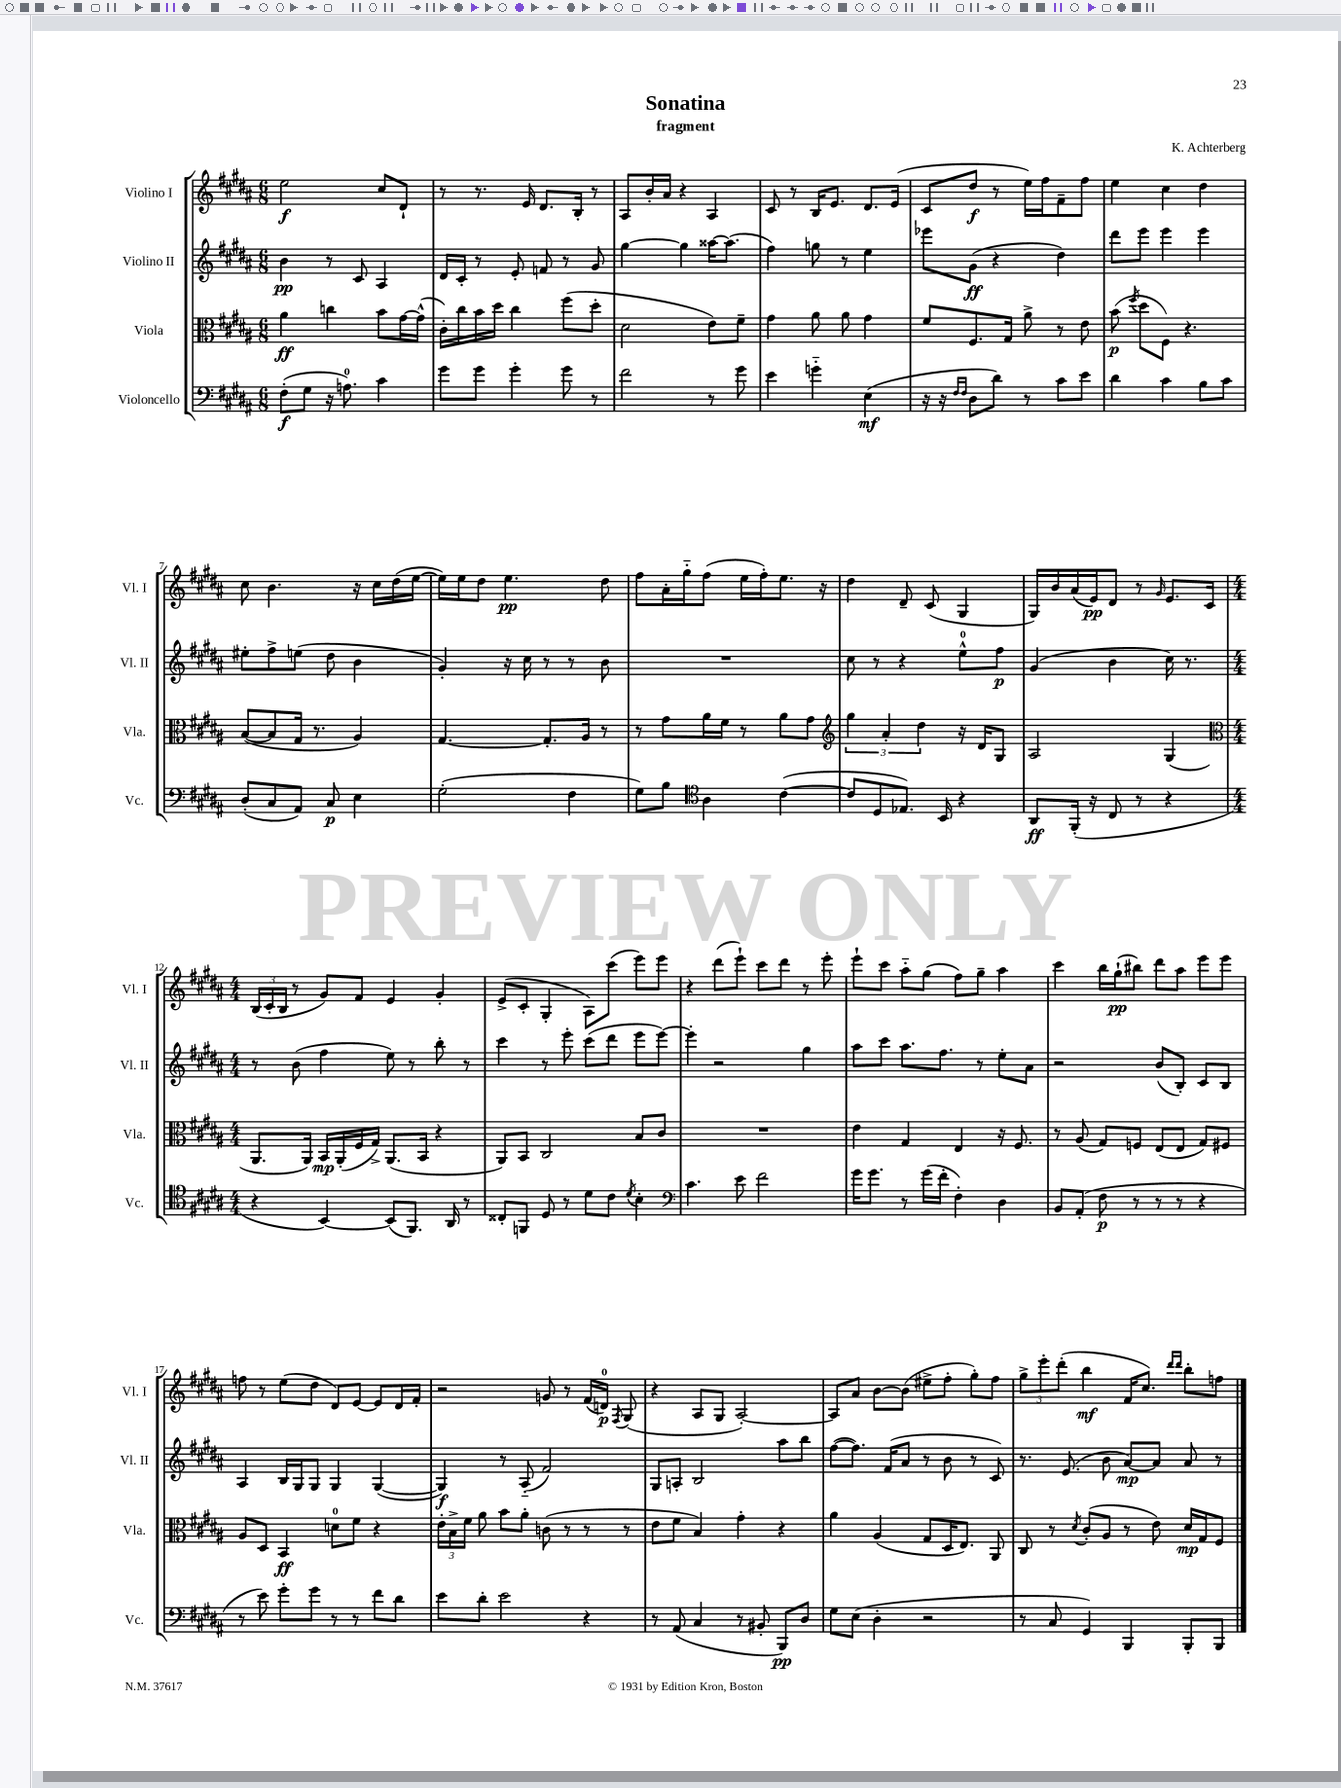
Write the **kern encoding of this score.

**kern	**dynam	**kern	**dynam	**kern	**dynam	**kern	**dynam
*part4	*part4	*part3	*part3	*part2	*part2	*part1	*part1
*staff4	*staff4	*staff3	*staff3	*staff2	*staff2	*staff1	*staff1
*I"Violoncello	*	*I"Viola	*	*I"Violino II	*	*I"Violino I	*
*I'Vc.	*	*I'Vla.	*	*I'Vl. II	*	*I'Vl. I	*
*clefF4	*	*clefC3	*	*clefG2	*	*clefG2	*
*k[f#c#g#d#a#]	*	*k[f#c#g#d#a#]	*	*k[f#c#g#d#a#]	*	*k[f#c#g#d#a#]	*
*M6/8	*	*M6/8	*	*M6/8	*	*M6/8	*
=1	=1	=1	=1	=1	=1	=1	=1
(8F#'\L	f	4a#\	ff	4b\	pp	2ee\	f
8G#\J	.	.	.	.	.	.	.
16r	.	4ccn\	.	8r	.	.	.
8.An\)	.	.	.	.	.	.	.
.	.	.	.	8c#/	.	.	.
4c#\	.	8b\L	.	4A#/	.	8cc#/L	.
.	.	[16g#\L	.	.	.	8d#`/J	.
.	.	(16g#^^\JJ]	.	.	.	.	.
=2	=2	=2	=2	=2	=2	=2	=2
8g#\L	.	16c#'\LL)	.	16d#/LL	.	8r	.
.	.	16cc#\	.	16c#'/JJ	.	.	.
8g#\J	.	16b\	.	8r	.	8.r	.
.	.	16dd#\JJ	.	.	.	.	.
4g#'\	.	4cc#\	.	8e'/	.	.	.
.	.	.	.	.	.	16e/	.
.	.	.	.	8fn/	.	8.d#/L	.
8g#\	.	(8ff#\L	.	8r	.	.	.
.	.	.	.	.	.	16B'/Jk	.
8r	.	8dd#'\J	.	8g#/	.	8r	.
=3	=3	=3	=3	=3	=3	=3	=3
2f#\	.	2d#\	.	[4gg#\	.	8A#/L	.
.	.	.	.	.	.	16b'/L	.
.	.	.	.	.	.	16a#/JJ	.
.	.	.	.	4gg#\]	.	4r	.
8r	.	8e\L)	.	[16aa##X\KL	.	4A#/	.
.	.	.	.	(8.aa##\J]	.	.	.
8g#\	.	8f#~\J	.	.	.	.	.
=4	=4	=4	=4	=4	=4	=4	=4
4e\	.	4g#\	.	4ff#\)	.	8c#/	.
.	.	.	.	.	.	8r	.
4gn\	.	8a#\	.	8ggn\	.	16B/KL	.
.	.	.	.	.	.	8.e/J	.
.	.	8a#\	.	8r	.	.	.
(4E\	mf	4g#\	.	4ee\	.	8.d#/L	.
.	.	.	.	.	.	(16e/Jk	.
=5	=5	=5	=5	=5	=5	=5	=5
16r	.	8f#/L	.	8eee-X\L	.	8c#/L	.
16r	.	.	.	.	.	.	.
16qqF#/LL	.	.	.	.	.	.	.
16qqF#/JJ	.	.	.	.	.	.	.
8D#\L	.	8.F#/	.	(8g#\J	ff	8dd#/J	f
8d#\J)	.	.	.	4r	.	8r	.
.	.	16G#/Jk	.	.	.	.	.
8r	.	8a#^\	.	.	.	16ee\LL)	.
.	.	.	.	.	.	16ff#\J	.
8c#\L	.	8r	.	4dd#\)	.	8f#~\	.
8e\J	.	8e\	.	.	.	8ff#\J	.
=6	=6	=6	=6	=6	=6	=6	=6
4d#\	.	(8b\	p	8ddd#\L	.	4ee\	.
.	.	8qff#/	.	.	.	.	.
.	.	8dd#\L	.	8eee\J	.	.	.
4c#\	.	8F#\J)	.	4eee\	.	4cc#\	.
.	.	4.r	.	.	.	.	.
8B\L	.	.	.	4eee\	.	4dd#\	.
8c#\J	.	.	.	.	.	.	.
!!LO:LB:g=z
=7	=7	=7	=7	=7	=7	=7	=7
(8D#'/L	.	([8B/L	.	8ee#X'\L	.	8cc#\	.
8C#/	.	8B/]	.	8ff#^\	.	4.b\	.
8AA#/J)	.	16G#/Jk	.	(8een\J	.	.	.
.	.	8.r	.	.	.	.	.
8C#/	p	.	.	8dd#\	.	.	.
4E\	.	4A#/)	.	4b\	.	16r	.
.	.	.	.	.	.	16cc#\LL	.
.	.	.	.	.	.	(16dd#\	.
.	.	.	.	.	.	[16ee\JJ	.
=8	=8	=8	=8	=8	=8	=8	=8
(2G#'\	.	[4.G#/	.	4g#'/)	.	16ee\LL])	.
.	.	.	.	.	.	16ee\J	.
.	.	.	.	.	.	8dd#\J	.
.	.	.	.	16r	.	4.ee\	pp
.	.	.	.	16cc#\	.	.	.
.	.	8.G#'/L]	.	8r	.	.	.
4F#\	.	.	.	8r	.	.	.
.	.	16A#/Jk	.	.	.	.	.
.	.	8r	.	8b\	.	8dd#\	.
=9	=9	=9	=9	=9	=9	=9	=9
8G#\L)	.	8r	.	2.r	.	8ff#\L	.
8B\J	.	8g#\L	.	.	.	16a#'\L	.
.	.	.	.	.	.	16gg#\J	.
*clefC4	*	*	*	*	*	*	*
4A#\	.	16a#\L	.	.	.	(8ff#\J	.
.	.	16f#\JJ	.	.	.	.	.
.	.	8r	.	.	.	16ee\LL	.
.	.	.	.	.	.	16ff#'\J)	.
([4c#\	.	8a#\L	.	.	.	8.ee\J	.
.	.	8g#\J	.	.	.	.	.
.	.	.	.	.	.	16r	.
=10	=10	=10	=10	=10	=10	=10	=10
*	*	*clefG2	*	*	*	*	*
8c#/L]	.	6gg#\	.	8cc#\	.	4dd#\	.
8D#/	.	.	.	8r	.	.	.
.	.	6a#'/	.	.	.	.	.
8.E-X/J)	.	.	.	4r	.	8d#~/	.
.	.	6dd#\	.	.	.	.	.
.	.	.	.	.	.	(8c#/	.
16BB/	.	.	.	.	.	.	.
4r	.	16r	.	8ee^^\L	.	4G#/	.
.	.	16d#/KL	.	.	.	.	.
.	.	8G#/J	.	8ff#\J	p	.	.
=11	=11	=11	=11	=11	=11	=11	=11
8AA#/L	ff	2A#/	.	(4g#/	.	16G#/LL)	.
.	.	.	.	.	.	16b/	.
(16FF#'/Jk	.	.	.	.	.	(16a#/	.
16r	.	.	.	.	.	16e/J)	pp
8C#/	.	.	.	4b\	.	8d#/J	.
8r	.	.	.	.	.	8r	.
.	.	.	.	.	.	16qqg#/	.
4r	.	(4G#/	.	16cc#\)	.	8.e/L	.
.	.	.	.	8.r	.	.	.
.	.	.	.	.	.	16c#/Jk	.
!!LO:LB:g=z
=12	=12	=12	=12	=12	=12	=12	=12
*	*	*clefC3	*	*	*	*	*
*M4/4	*	*M4/4	*	*M4/4	*	*M4/4	*
4r	.	8.AA#/L	.	8r	.	(24B/LL	.
.	.	.	.	.	.	24c#'/	.
.	.	.	.	.	.	24B/JJ	.
.	.	.	.	(8b\	.	8r	.
.	.	16AA#/Jk)	.	.	.	.	.
[4BB/)	.	16BB/LL	mp	4ff#\	.	8g#/L)	.
.	.	(16AA#'/	.	.	.	.	.
.	.	16F#/	.	.	.	8f#/J	.
.	.	16G#^/JJ)	.	.	.	.	.
(8BB/L]	.	(8.AA#/L	.	8ee\)	.	4e/	.
8.FF#/J)	.	.	.	8r	.	.	.
.	.	16BB/Jk	.	.	.	.	.
.	.	4r	.	8bb'\	.	4g#'/	.
16AA#/	.	.	.	.	.	.	.
8r	.	.	.	8r	.	.	.
=13	=13	=13	=13	=13	=13	=13	=13
8C##X'/L	.	8AA#/L)	.	4ccc#\	.	(8e^/L	.
8FFn/J	.	8BB/J	.	.	.	8c#'/J	.
8D#/	.	2C#/	.	8r	.	4G#'/	.
8r	.	.	.	8eee'\	.	.	.
8d#\L	.	.	.	(8ccc#\L	.	8A#\L)	.
8c#\J	.	.	.	8ddd#\J	.	(8ccc#\J	.
8qd#/	.	.	.	.	.	.	.
4B'\	.	8B/L	.	8eee\L	.	8eee\L)	.
.	.	8c#/J	.	[8eee\J)	.	8eee\J	.
=14	=14	=14	=14	=14	=14	=14	=14
*clefF4	*	*	*	*	*	*	*
4.c#\	.	1r	.	4eee'\]	.	4r	.
.	.	.	.	2r	.	(8ddd#\L	.
8e\	.	.	.	.	.	8eee`\J)	.
2f#\	.	.	.	.	.	8ccc#\L	.
.	.	.	.	.	.	8ddd#\J	.
.	.	.	.	4gg#\	.	8r	.
.	.	.	.	.	.	8eee'\	.
=15	=15	=15	=15	=15	=15	=15	=15
16g#\KL	.	4e\	.	8aa#\L	.	8eee`\L	.
8.g#\J	.	.	.	.	.	.	.
.	.	.	.	8ccc#\J	.	8ccc#\J	.
8r	.	4G#/	.	8.aa#\L	.	8aa#\L	.
(16g#\LL	.	.	.	.	.	(8gg#\J	.
16f#'\JJ	.	.	.	8.ff#\J	.	.	.
4F#'\)	.	4E/	.	.	.	8ff#\L)	.
.	.	.	.	8r	.	8gg#~\J	.
4D#\	.	16r	.	8ee'\L	.	4aa#\	.
.	.	8.F#/	.	.	.	.	.
.	.	.	.	8a#\J	.	.	.
=16	=16	=16	=16	=16	=16	=16	=16
8BB/L	.	8r	.	2r	.	4ccc#\	.
(8AA#'/J	.	(8A#/	.	.	.	.	.
8F#\	p	8G#/L)	.	.	.	16bb\LL	.
.	.	.	.	.	.	(16gg#`\J	pp
8r	.	8Fn/J	.	.	.	8bb#X\J)	.
8r	.	(8E/L	.	(8b/L	.	8ddd#\L	.
8r	.	8E/J	.	8B'/J)	.	8aa#\J	.
4r	.	8G#/L)	.	8c#/L	.	8eee\L	.
.	.	8F#X/J	.	8B/J	.	8eee\J	.
!!LO:LB:g=z
=17	=17	=17	=17	=17	=17	=17	=17
8r	.	8A#/L	.	4A#/	.	8ffn\	.
8e\)	.	8D#/J	.	.	.	8r	.
8g#'\L	.	4BB/	ff	16B/LL	.	(8ee\L	.
.	.	.	.	16G#/J	.	.	.
8g#\J	.	.	.	8G#/J	.	8dd#\J	.
8r	.	8dn\L	.	4G#/	.	8d#/L)	.
8r	.	8f#\J	.	.	.	[8e/J	.
8f#\L	.	4r	.	([4G#/	.	8e/L]	.
8d#\J	.	.	.	.	.	16d#/L	.
.	.	.	.	.	.	16f#'/JJ	.
=18	=18	=18	=18	=18	=18	=18	=18
8e\L	.	24e'\LL	.	4G#/])	f	2r	.
.	.	24B^\	.	.	.	.	.
.	.	24f#\JJ	.	.	.	.	.
8d#'\J	.	8a#\	.	.	.	.	.
2e\	.	8b\L	.	8r	.	.	.
.	.	8a#'\J	.	(8A#/	.	.	.
.	.	(8cn\	.	2f#/)	.	8gn/	.
.	.	8r	.	.	.	8r	.
4r	.	8r	.	.	.	(16f#/LL	.
.	.	.	.	.	.	16dn/JJ)	p
.	.	.	.	.	.	8qF#/	.
.	.	8r	.	.	.	(8G#/	.
=19	=19	=19	=19	=19	=19	=19	=19
8r	.	8e\L	.	8G#/L	.	4r	.
(8AA#/	.	8f#\J	.	8An'/J	.	.	.
4C#/	.	4B/)	.	2B/	.	8A#/L	.
.	.	.	.	.	.	8G#/J	.
8r	.	4g#'\	.	.	.	[2A#'/)	.
8BB#X'/	.	.	.	.	.	.	.
8BBB/L)	pp	4r	.	8aa#\L	.	.	.
8D#/J	.	.	.	8bb\J	.	.	.
=20	=20	=20	=20	=20	=20	=20	=20
8G#\L	.	4a#\	.	([8ff#\L	.	8A#/L]	.
(8E\J	.	.	.	8.ff#\J])	.	8a#/J	.
4D#'\	.	(4A#/	.	.	.	[8b\L	.
.	.	.	.	(16f#/KL	.	.	.
.	.	.	.	8a#/J	.	(8b\J]	.
2r	.	8G#/L	.	8r	.	8ee#X^\L	.
.	.	16D#/K	.	8b\	.	8ff#'\J	.
.	.	8.E/J)	.	.	.	.	.
.	.	.	.	8r	.	8gg#'\L)	.
.	.	8AA#/	.	8c#/)	.	8ff#\J	.
=21	=21	=21	=21	=21	=21	=21	=21
8r	.	8C#/	.	8.r	.	12gg#^\L	.
.	.	.	.	.	.	12eee'\	.
8C#/	.	8r	.	.	.	.	.
.	.	.	.	.	.	(12ddd#'\J	.
.	.	.	.	(8.e/	.	.	.
.	.	8qd#/	.	.	.	.	.
4GG#/)	.	(8c#'/L	.	.	.	4bb\	mf
.	.	8A#/J	.	8b\	.	.	.
4BBB/	.	8r	.	[8a#/L)	mp	16f#/KL	.
.	.	.	.	.	.	8.cc#/J)	.
.	.	8e\)	.	8a#/J]	.	.	.
.	.	.	.	.	.	16qqddd#/LL	.
.	.	.	.	.	.	16qqddd#/JJ	.
8BBB'/L	.	16d#/LL	mp	8a#/	.	8bb'\L	.
.	.	16G#/J	.	.	.	.	.
8BBB/J	.	8F#/J	.	8r	.	8ffn\J	.
==	==	==	==	==	==	==	==
*-	*-	*-	*-	*-	*-	*-	*-
